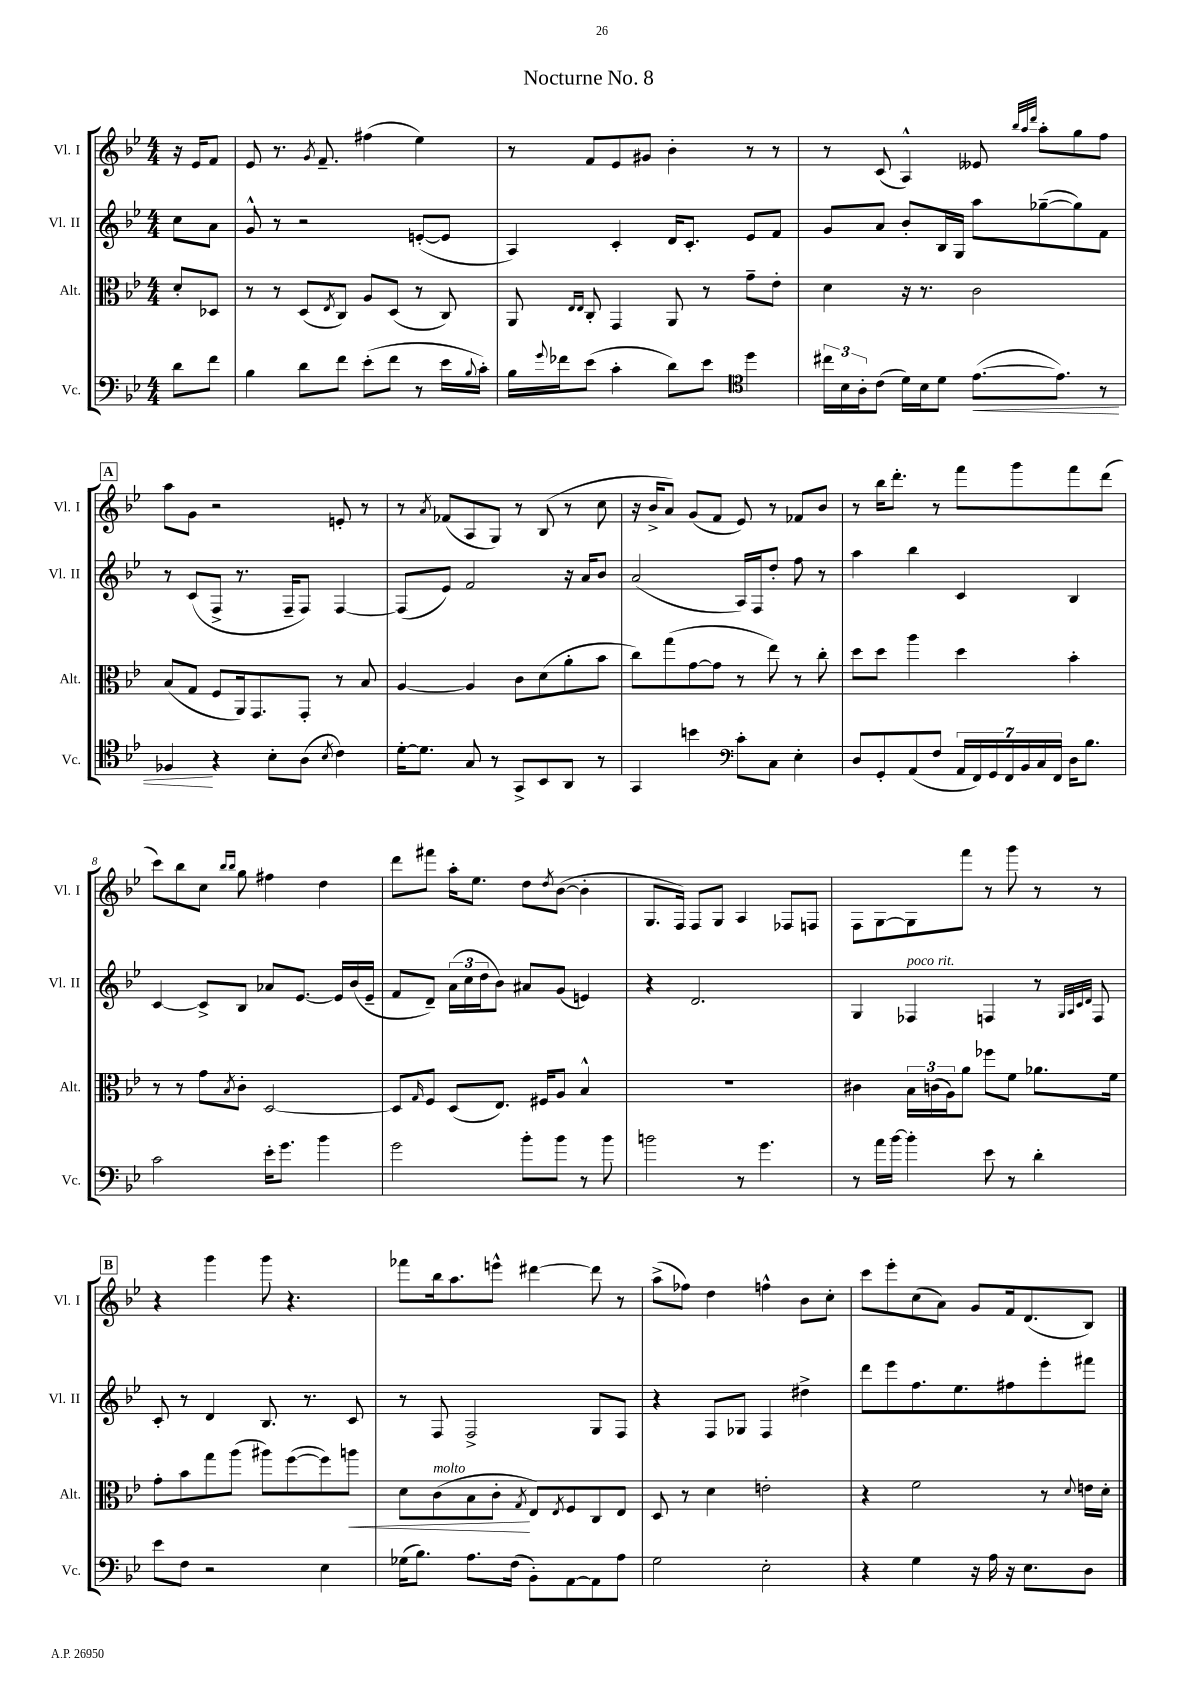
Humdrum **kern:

**kern	**dynam	**kern	**dynam	**kern	**kern
*part4	*part4	*part3	*part3	*part2	*part1
*staff4	*staff4	*staff3	*staff3	*staff2	*staff1
*I"Vc.	*	*I"Alt.	*	*I"Vl. II	*I"Vl. I
*I'Vc.	*	*I'Alt.	*	*I'Vl. II	*I'Vl. I
*clefF4	*	*clefC3	*	*clefG2	*clefG2
*k[b-e-]	*	*k[b-e-]	*	*k[b-e-]	*k[b-e-]
*M4/4	*	*M4/4	*	*M4/4	*M4/4
=	=	=	=	=	=
8d\L	.	8d'/L	.	8cc\L	16r
.	.	.	.	.	16e-/KL
8f\J	.	8D-X/J	.	8a\J	8f/J
=1	=1	=1	=1	=1	=1
4B-\	.	8r	.	8g^^/	8e-/
.	.	8r	.	8r	8.r
8d\L	.	(8D/L	.	2r	.
.	.	.	.	.	8qg/
.	.	.	.	.	8.f~/
.	.	8qE-/	.	.	.
8f\J	.	8C/J)	.	.	.
(8e-'\L	.	8A/L	.	.	(4ff#X\
8f\J	.	(8D/J	.	.	.
8r	.	8r	.	([8en'/L	4ee-\)
16e-\LL	.	8C/)	.	8e/J]	.
8qqB-/	.	.	.	.	.
16c'\JJ)	.	.	.	.	.
=2	=2	=2	=2	=2	=2
16B-\LL	.	8AA/	.	4A/)	8r
8qqg/	.	.	.	.	.
16f-X\J	.	.	.	.	.
.	.	16qqE-/LL	.	.	.
.	.	16qqE-/JJ	.	.	.
(8e-\J	.	8C'/	.	.	8f/L
4c'\	.	4GG/	.	4c'/	8e-/
.	.	.	.	.	8g#X/J
8d\L)	.	8AA/	.	16d/KL	4b-'\
.	.	.	.	8.c'/J	.
8e-\J	.	8r	.	.	.
*clefC4	*	*	*	*	*
4dd\	.	8g~\L	.	8e-/L	8r
.	.	8e-'\J	.	8f/J	8r
=3	=3	=3	=3	=3	=3
24cc#X\LL	.	4d\	.	8g/L	8r
24B-\	.	.	.	.	.
24A'\J	.	.	.	.	.
(8c\J	.	.	.	8a/J	(8c/
16d\LL)	.	16r	.	8b-'/L	4A^^/)
16B-\J	.	8.r	.	.	.
8d\J	.	.	.	16B-/L	.
.	.	.	.	16G/JJ	.
!	!LO:HP:b	!	!	!	!
([8.e-\L	<	2c\	.	8aa\L	8e--X/
.	.	.	.	.	32qqbb-/LLL
.	.	.	.	.	32qqaa/
.	.	.	.	.	32qqddd/JJJ
.	.	.	.	([8gg-X~\	8aa'\L
8.e-\J])	.	.	.	.	.
.	.	.	.	8gg-\])	8gg\
8r	.	.	.	8f\J	8ff\J
!!LO:LB:g=z
!!LO:REH:place=s1:t=A
=4	=4	=4	=4	=4	=4
4F-X/	.	(8B-/L	.	8r	8aa\L
.	.	8G/J	.	(8c/L	8g\J
4r	[	8F/L	.	8F^/J	2r
.	.	16AA/k)	.	8.r	.
.	.	8.GG/	.	.	.
8B-'\L	.	.	.	.	.
.	.	.	.	16F~/KL	.
(8A\J	.	8GG'/J	.	8F/J)	.
8qB-/	.	.	.	.	.
4c\)	.	8r	.	[4F/	8en'/
.	.	8B-/	.	.	8r
=5	=5	=5	=5	=5	=5
[16d'\KL	.	[4A/	.	(8F/L]	8r
8.d\J]	.	.	.	.	.
.	.	.	.	.	8qa/
.	.	.	.	8e-/J)	(8f-X/L
8G/	.	4A/]	.	2f/	8A/
8r	.	.	.	.	8G/J)
8GG^/L	.	8c\L	.	.	8r
8BB-/	.	(8d\	.	.	(8B-/
8AA/J	.	8a'\	.	16r	8r
.	.	.	.	16a/KL	.
8r	.	8b-\J	.	8b-/J	8cc\
=6	=6	=6	=6	=6	=6
4GG/	.	8cc\L)	.	(2a/	16r
.	.	.	.	.	16b-^/KL
.	.	(8gg\	.	.	8a/J)
4bn\	.	[8g\	.	.	(8g/L
.	.	8g\J]	.	.	8f/J
*clefF4	*	*	*	*	*
8c'\L	.	8r	.	16A/LL)	8e-/)
.	.	.	.	16F/J	.
8C\J	.	8ee-\)	.	8dd'/J	8r
4E-'\	.	8r	.	8ff\	8f-X/L
.	.	8cc'\	.	8r	8b-/J
=7	=7	=7	=7	=7	=7
8D/L	.	8dd\L	.	4aa\	8r
8GG'/	.	8dd\J	.	.	16bb-\KL
.	.	.	.	.	8.ddd'\J
(8AA/	.	4aa\	.	4bb-\	.
8F/J	.	.	.	.	8r
28AA/LL	.	4dd\	.	4c/	8fff\L
28FF/)	.	.	.	.	.
28GG/	.	.	.	.	.
28FF/	.	.	.	.	.
.	.	.	.	.	8ggg\
28BB-/	.	.	.	.	.
28C/	.	.	.	.	.
28FF/JJ	.	.	.	.	.
16D\KL	.	4b-'\	.	4B-/	8fff\
8.B-\J	.	.	.	.	.
.	.	.	.	.	(8ddd\J
!!LO:LB:g=z
=8	=8	=8	=8	=8	=8
2c\	.	8r	.	[4c/	8ccc\L)
.	.	8r	.	.	8bb-\
.	.	8g\L	.	8c^/L]	8cc\J
.	.	.	.	.	16qqbb-/LL
.	.	8qB-/	.	.	16qqbb-/JJ
.	.	8c'\J	.	8B-/J	8gg\
16e-'\KL	.	[2D/	.	8a-X/L	4ff#X\
8.g\J	.	.	.	.	.
.	.	.	.	[8.e-/J	.
4b-\	.	.	.	.	4dd\
.	.	.	.	16e-/LL]	.
.	.	.	.	(16b-/	.
.	.	.	.	16e-~/JJ	.
=9	=9	=9	=9	=9	=9
2g\	.	8D/L]	.	8f/L	8ddd\L
.	.	16qqG/	.	.	.
.	.	8F/J	.	8d~/J)	8fff#X\J
.	.	(8D/L	.	(24a\LL	16aa'\KL
.	.	.	.	24cc\	.
.	.	.	.	.	8.ee-\J
.	.	.	.	24dd\J	.
.	.	8.E-/J)	.	8b-\J)	.
8b-'\L	.	.	.	8a#X/L	8dd\L
.	.	16F#X/KL	.	.	.
.	.	.	.	.	8qdd/
8b-\J	.	8A/J	.	(8g/J	([8b-\J
8r	.	4B-^^/	.	4en/)	4b-'\]
8b-\	.	.	.	.	.
=10	=10	=10	=10	=10	=10
2bn\	.	1r	.	4r	8.G/L
.	.	.	.	.	16F/Jk)
.	.	.	.	2.d/	8F/L
.	.	.	.	.	8G/J
8r	.	.	.	.	4A/
4.g\	.	.	.	.	.
.	.	.	.	.	8F-X/L
.	.	.	.	.	8Fn/J
=11	=11	=11	=11	=11	=11
8r	.	4c#X\	.	4G/	8F\L
16a\LL	.	.	.	.	[8G\
[16b-\JJ	.	.	.	.	.
!	!	!	!	!LO:TX:a:i:t=poco rit.	!
4b-'\]	.	24B-\LL	.	4F-X/	8G\]
.	.	(24cn\	.	.	.
.	.	24A\J)	.	.	.
.	.	8a\J	.	.	8fff\J
8e-\	.	8ff-X\L	.	4Fn/	8r
8r	.	8f\J	.	.	8ggg\
4d'\	.	8.a-X\L	.	8r	8r
.	.	.	.	32qqG/LLL	.
.	.	.	.	32qqA/	.
.	.	.	.	32qqc/	.
.	.	.	.	32qqd/JJJ	.
.	.	.	.	8F/	8r
.	.	16f\Jk	.	.	.
!!LO:LB:g=z
!!LO:REH:place=s1:t=B
=12	=12	=12	=12	=12	=12
8e-\L	.	8g'\L	.	8c'/	4r
8F\J	.	8b-\	.	8r	.
2r	.	8gg\	.	4d/	4ggg\
.	.	(8aa\J	.	.	.
.	.	8aa#X\L)	.	8.B-/	8ggg\
.	.	([8ff\	.	.	4.r
.	.	.	.	8.r	.
4E-\	.	8ff\])	.	.	.
!	!	!	!LO:HP:b	!	!
.	.	8aan\J	<	8c/	.
=13	=13	=13	=13	=13	=13
(16G-X\KL	.	8d\L	.	8r	8fff-X\L
8.B-\J)	.	.	.	.	.
!	!	!LO:TX:a:i:t=molto	!	!	!
.	.	(8c\	.	8F/	16bb-\k
.	.	.	.	.	8.aa\
8.A\L	.	8B-\	.	2F^/	.
.	.	8c'\J	.	.	8eeen^^\J
(16F\Jk	.	.	.	.	.
.	.	8qG/	.	.	.
8BB-'\L)	.	8E-/L)	[	.	[4ddd#X\
.	.	8qE-/	.	.	.
[8AA\	.	8F/	.	.	.
8AA\]	.	8C/	.	8G/L	8ddd#\]
8A\J	.	8E-/J	.	8F/J	8r
=14	=14	=14	=14	=14	=14
2G\	.	8D/	.	4r	(8aa^\L
.	.	8r	.	.	8ff-X\J)
.	.	4d\	.	8F/L	4dd\
.	.	.	.	8G-X/J	.
2E-'\	.	2en'\	.	4F/	4ffn^^\
.	.	.	.	4dd#X^\	8b-\L
.	.	.	.	.	8cc'\J
=15	=15	=15	=15	=15	=15
4r	.	4r	.	8ddd\L	8ccc\L
.	.	.	.	8eee-\	8eee-'\
4G\	.	2f\	.	8.ff\	(8cc\
.	.	.	.	.	8a\J)
.	.	.	.	8.ee-\	.
16r	.	.	.	.	8g/L
16A\	.	.	.	.	.
16r	.	.	.	8ff#X\	16f/k
8.E-\L	.	.	.	.	(8.d/
.	.	8r	.	8eee-'\	.
.	.	8qqd/	.	.	.
8D\J	.	16en\LL	.	8fff#X\J	8B-/J)
.	.	16d'\JJ	.	.	.
==	==	==	==	==	==
*-	*-	*-	*-	*-	*-
